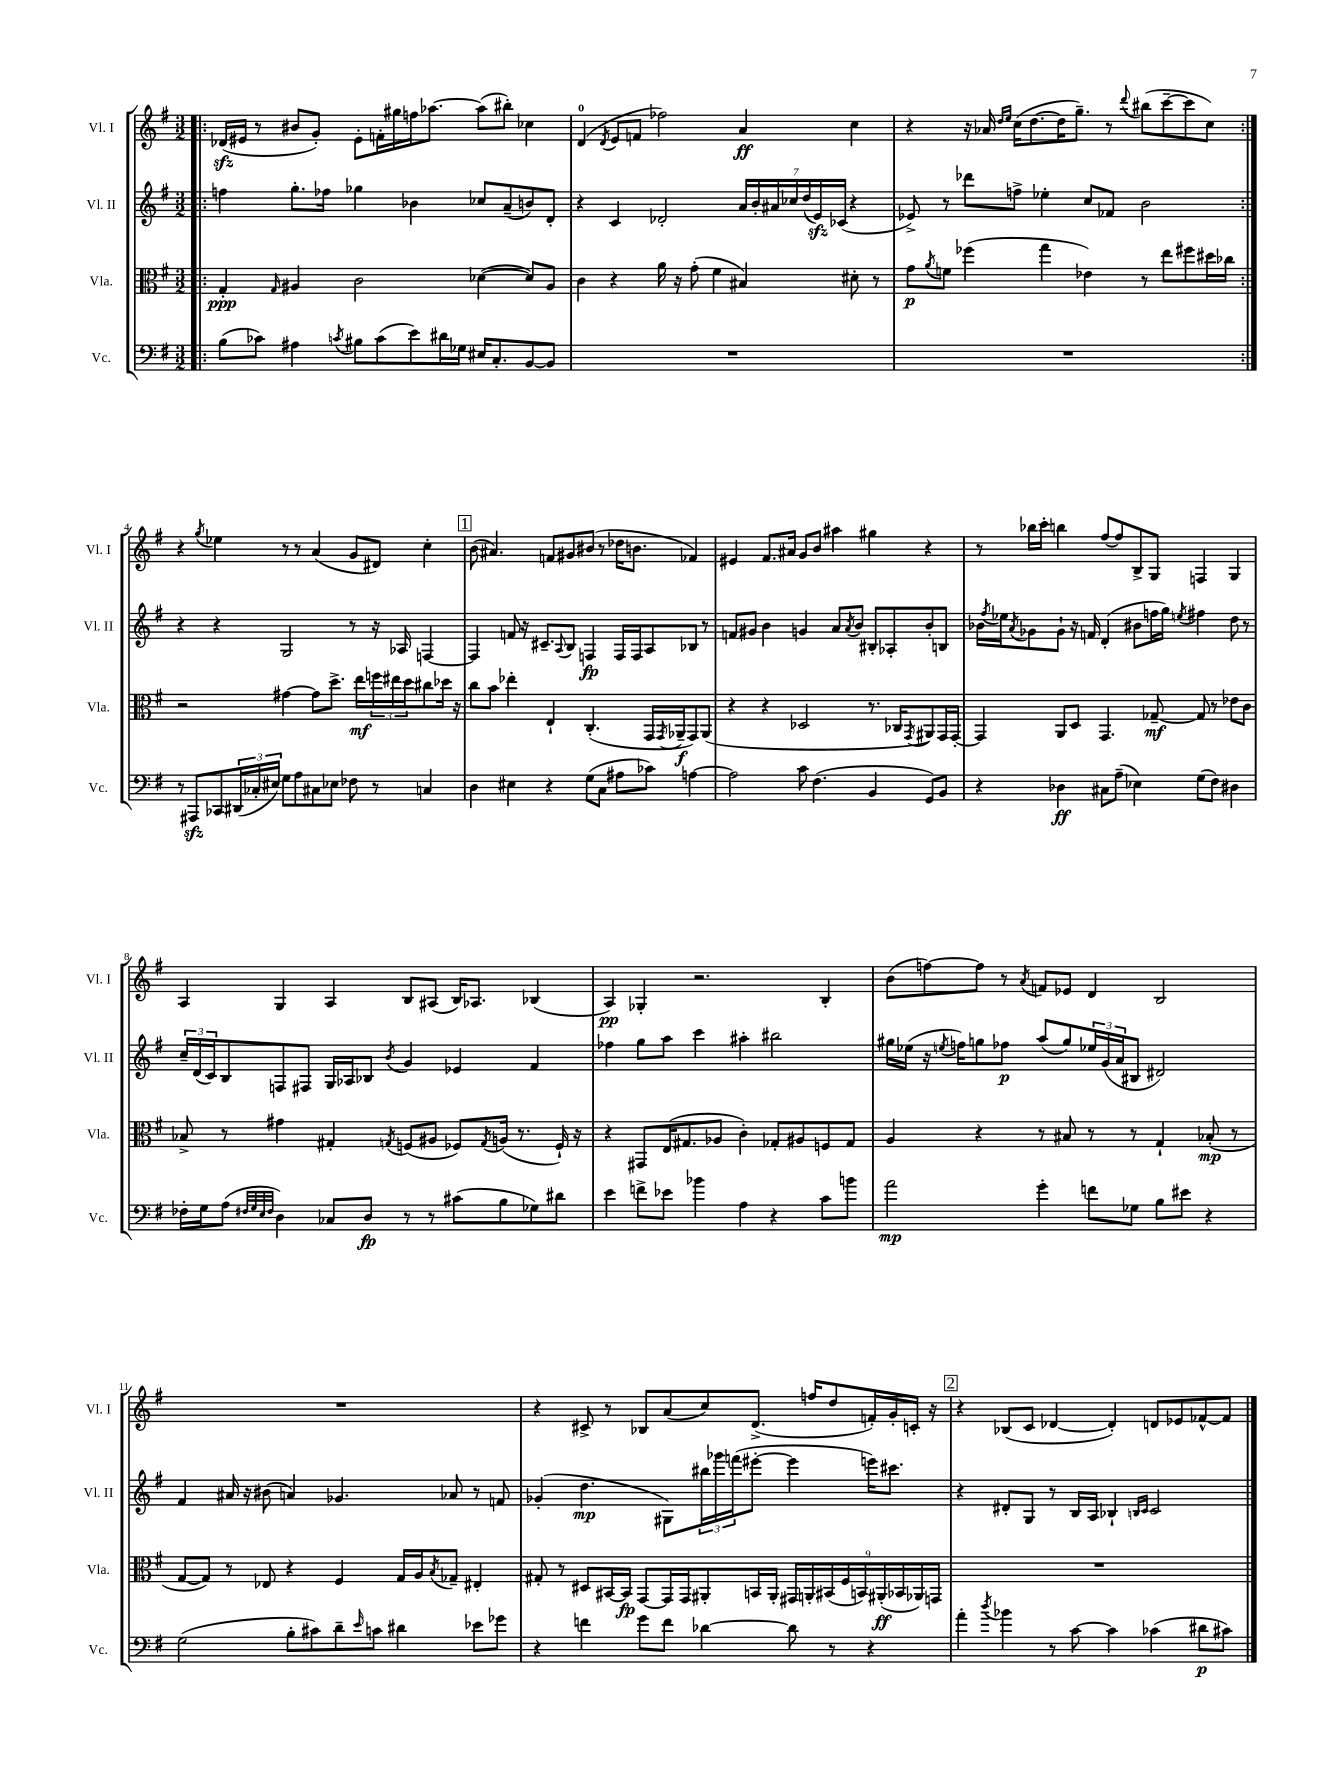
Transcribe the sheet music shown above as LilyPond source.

<<
\new StaffGroup <<
\new Staff = "s0" \with { instrumentName = "Vl. I" shortInstrumentName = "Vl. I" } {
    \clef treble \key g \major \numericTimeSignature \time 3/2
    \repeat volta 2 { \bar ".|:" des'16\sfz( eis'16 r8 bis'8 g'8-.) eis'8-. f'16-. gis''16 f''16 aes''8.~ aes''8( bis''8-.) ces''4 |
    d'4-0( \acciaccatura { d'8 } e'8 f'8 fes''2) a'4\ff c''4 |
    r4 r16 aes'16 \grace { d''16 e''16 } c''16( d''8.~ d''16 g''8.--) r8 \appoggiatura { d'''8 } bis''8( c'''8~-- c'''8 c''8) | }
    r4 \acciaccatura { g''8 } ees''4 r8 r8 a'4( g'8 dis'8) c''4-. |
    \mark \markup { \box "1" } b'8( ais'4.) f'8 gis'8 bis'8( r8 des''16 b'8. fes'4) |
    eis'4 fis'8. ais'16 g'8 b'8 ais''4 gis''4 r4 |
    r8 bes''16 c'''16-. b''4 fis''8~ fis''8 b8-> g8 f4 g4 |
    a4 g4 a4 b8 ais8( b16) aes8. bes4( |
    a4\pp) ges4-. r2. b4-. |
    b'8( f''8~) f''8 r8 \acciaccatura { a'8 } f'8 ees'8 d'4 b2 |
    R1. |
    r4 cis'8-> r8 bes8 a'8( c''8) d'8.->( f''16 d''8 f'16-.) g'16-. c'16-. r16 |
    \mark \markup { \box "2" } r4 bes8( c'8 des'4~ des'4-.) d'8 ees'8 fes'8~-^ fes'8 \bar "|." |
}
\new Staff = "s1" \with { instrumentName = "Vl. II" shortInstrumentName = "Vl. II" } {
    \clef treble \key g \major \numericTimeSignature \time 3/2
    \repeat volta 2 { \bar ".|:" f''4 g''8.-. fes''16 ges''4 bes'4 ces''8 a'8--( b'8) d'8-. |
    r4 c'4 des'2-. \tuplet 7/4 { a'16 b'16-. ais'16 ces''16 d''16( e'16\sfz) ces'16( } r4 |
    ees'8->) r8 des'''8 f''8-> ees''4-. c''8 fes'8 b'2 | }
    r4 r4 g2 r8 r16 aes16 f4~ |
    \mark \markup { \box "1" } f4 f'8 r16 cis'8.-- \appoggiatura { a8 } b8 f4\fp f16 f16 a8 bes8 r8 |
    f'8 gis'8 b'4 g'4 a'8 \acciaccatura { a'8 } b'8 bis8-. aes8-. b'8-. b8 |
    bes'16 \acciaccatura { fis''8 } ees''16 \acciaccatura { a'8 } ges'8 ges'8-! r16 f'16 d'4-.( bis'8 f''16 g''16) \acciaccatura { e''8 } fis''4 d''8 r8 |
    \tuplet 3/2 { c''16-- d'16( c'16) } b8 f8 fis8 g16 aes16 bes8 \acciaccatura { b'8 } g'4 ees'4 fis'4 |
    fes''4 g''8 a''8 c'''4 ais''4-. bis''2 |
    gis''16 ees''16( r16 \acciaccatura { e''8 } f''16) g''8 fes''8\p a''8( g''8) \tuplet 3/2 { ees''16 g'16( a'16 } bis8 dis'2) |
    fis'4 ais'16 r16 bis'8( a'4) ges'4. aes'8 r8 f'8 |
    ges'4-.( d''4.\mp gis8) \tuplet 3/2 { bis''16 ges'''16 f'''16( } eis'''8~-. eis'''4 e'''16) cis'''8. |
    \mark \markup { \box "2" } r4 dis'8-. g8 r8 b16 a16 bes4-! \grace { b16 c'16 } c'2 \bar "|." |
}
\new Staff = "s2" \with { instrumentName = "Vla." shortInstrumentName = "Vla." } {
    \clef alto \key g \major \numericTimeSignature \time 3/2
    \repeat volta 2 { \bar ".|:" g4-.\ppp \grace { g16 } ais4 c'2 des'4~( des'8) ais8 |
    c'4 r4 a'16 r16 g'8-.( fis'4 bis4) dis'8-. r8 |
    g'8\p \acciaccatura { a'8 } f'8 fes''4( g''4 ees'4) r8 e''8 fis''8 dis''16 ces''16 | }
    r2 gis'4~ gis'8 d''8.-> e''16\mf \tuplet 3/2 { f''16 eis''16 d''16 } cis''8 des''16 r16 |
    \mark \markup { \box "1" } c''8 b'8 ees''4-. e4-! c4.-.( g,16 \acciaccatura { g,8 } aes,16--\f g,8) aes,8( |
    r4 r4 des2 r8. ces16 \acciaccatura { g,8 } ais,8) g,16 g,16~-. |
    g,4 a,8 d8 g,4. ges8~--\mf ges8 r8 ees'8 c'8 |
    bes8-> r8 gis'4 gis4-. \acciaccatura { g8 } f8( ais8 fes8) \acciaccatura { g8 } a16( r8. fes16-!) r16 |
    r4 gis,8 e16( gis8. aes8 c'4-.) ges8-. ais8 f8 ges8 |
    a4 r4 r8 bis8 r8 r8 g4-! bes8-.\mp( r8 |
    g8~ g8) r8 ees8 r4 fis4 g16 a16 \acciaccatura { b8 } ges8-- eis4-. |
    gis8-. r8 dis8 bis,16~ bis,16\fp g,8~ g,16 g,16 ais,8-. b,16 ais,16-. \tuplet 9/8 { gis,16 a,16-. bis,16( fis16 b,16) ais,16-.\ff( bes,16 aes,16) g,16 } |
    \mark \markup { \box "2" } R1. \bar "|." |
}
\new Staff = "s3" \with { instrumentName = "Vc." shortInstrumentName = "Vc." } {
    \clef bass \key g \major \numericTimeSignature \time 3/2
    \repeat volta 2 { \bar ".|:" b8( ces'8) ais4 \acciaccatura { c'8 } bis8 c'8( e'8) dis'16 ges16 eis16 c8.-. b,8~ b,8 |
    R1. |
    R1. | }
    r8 ais,,8\sfz ces,8 \tuplet 3/2 { dis,16( ces16-. eis16) } g8 a8 cis8 ees8 fes8 r8 c4 |
    \mark \markup { \box "1" } d4 eis4 r4 g8( c8 ais8 ces'8) a4~ |
    a2 c'8 fis4.( b,4 g,8) b,8 |
    r4 des4\ff cis8 a8--( ees4) g8( fis8) dis4 |
    fes16-. g16 a8( \grace { fis32 g32 e32 fis32 } d4) ces8 d8\fp r8 r8 cis'8( b8 ges8) dis'8 |
    e'4 f'8-> ees'8 bes'4 a4 r4 c'8 b'8 |
    a'2\mp g'4-. f'8 ges8 b8 eis'8 r4 |
    g2( b8-. cis'8) d'8-- \grace { e'16 } c'8 dis'4 ees'8 ges'8 |
    r4 f'4 g'8 f'8 des'4~ des'8 r8 r4 |
    \mark \markup { \box "2" } a'4-. \acciaccatura { d''8 } bes'4 r8 c'8~ c'4 ces'4( dis'8\p cis'8) \bar "|." |
}
>>
>>
